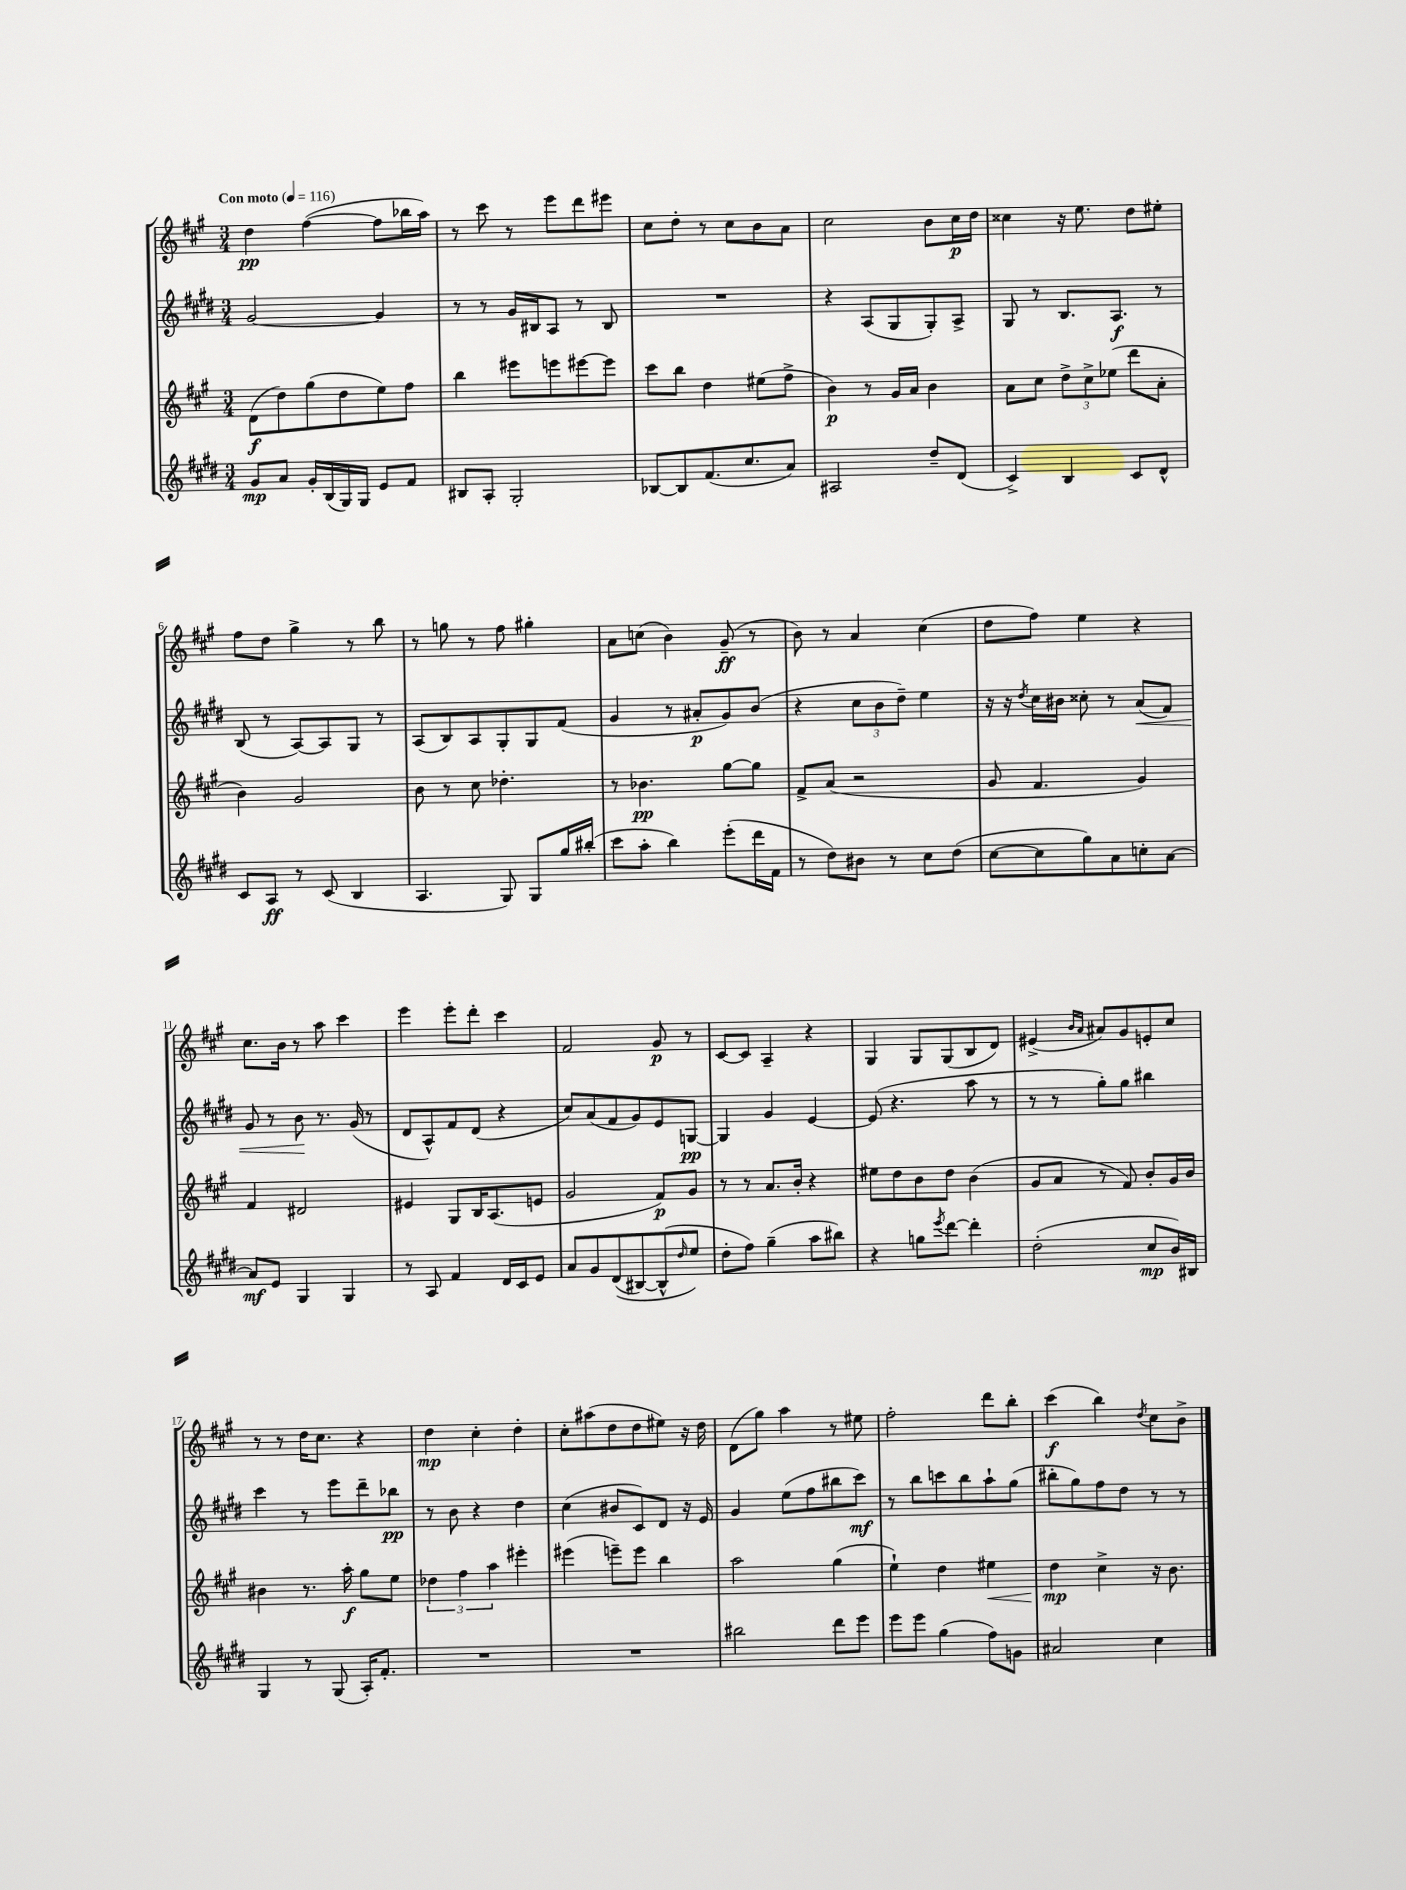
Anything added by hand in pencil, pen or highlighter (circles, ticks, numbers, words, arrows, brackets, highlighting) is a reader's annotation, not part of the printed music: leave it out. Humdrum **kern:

**kern	**kern	**kern	**kern
*staff4	*staff3	*staff2	*staff1
*clefG2	*clefG2	*clefG2	*clefG2
*k[f#c#g#d#]	*k[f#c#g#]	*k[f#c#g#d#]	*k[f#c#g#]
*M3/4	*M3/4	*M3/4	*M3/4
*MM116	*MM116	*MM116	*MM116
8g#/L	(8d\L	[2g#/	4dd\
8a/J	8dd\)	.	.
16g#'/LL	(8gg#\	.	([4ff#\
(16B/	.	.	.
16G#/)	8dd\	.	.
16G#/JJ	.	.	.
8e/L	8ee\)	4g#/]	8ff#\]L
8f#/J	8ff#\J	.	16bb-\L
.	.	.	16aa\JJ)
=	=	=	=
8B#/L	4bb\	8r	8r
8A'/J	.	8r	8ccc#\
2G#'/	8eee#\L	16g#/LL	8r
.	.	16B#/J	.
.	8eee\	8A/J	8eee\L
.	[8eee#\	8r	8ddd\
.	8eee#\]J	8B#/	8eee#\J
=	=	=	=
[8B-/L	8ccc#\L	2.r	8cc#\L
8B-/]	8bb\J	.	8dd'\J
(8.f#/	4dd\	.	8r
.	.	.	8cc#\L
8.cc#/	.	.	.
.	(8ee#\L	.	8b\
8a/J)	8ff#^\J	.	8a\J
=	=	=	=
2A#/	4b\)	4r	2cc#\
.	8r	(8A/L	.
.	16g#/LL	8G#/	.
.	16a/JJ	.	.
8dd#~/L	4b\	8G#'/)	8b\L
(8d#/J	.	8A^/J	16cc#\L
.	.	.	16dd\JJ
=	=	=	=
4c#^/)	8a\L	8G#/	4cc##\
.	8cc#\J	8r	.
4B/	12dd^\L	8.B/L	16r
.	.	.	8.ee\
.	12cc#^\	.	.
.	(12ee-\J	.	.
.	.	8.A/J	.
8c#/L	8ddd\L	.	8dd\L
8d#^^/J	8a'\J	8r	8ee#'\J
=	=	=	=
8c#/L	4b\)	(8B/	8ff#\L
8A/J	.	8r	8dd\J
8r	2g#/	[8A/L)	4gg#^\
(8c#/	.	8A/]	.
4B/	.	8G#/J	8r
.	.	8r	8bb\
=	=	=	=
4.A/	8b\	(8A/L	8r
.	8r	8B/)	8gg\
.	8cc#\	8A/	8r
8G#/)	4.dd-'\	8G#'/	8ff#\
8G#/L	.	8G#/	4gg#'\
16gg#/L	.	(8f#/J	.
(16bb#'/JJ	.	.	.
=	=	=	=
8ccc#\L	8r	4g#/	8a\L
8aa'\J	4.b-\	.	(8cc\J
4bb\)	.	8r	4b\)
.	.	8a#'/L	.
(8eee'\L	[8gg#\L	8g#/)	(8g#~/
16ddd#\L	8gg#\]J	(8b/J	8r
16f#\JJ	.	.	.
=	=	=	=
8r	8f#^/L	4r	8b\)
8dd#\L)	(8a/J	.	8r
8b#\J	2r	12cc#\L	4a/
.	.	12b\	.
8r	.	.	.
.	.	12dd#~\J)	.
8cc#\L	.	4ee\	(4cc#\
(8dd#\J	.	.	.
=	=	=	=
[8cc#\L	8g#/	16r	8dd\L
.	.	16r	.
.	.	8qdd#/	.
8cc#\]	4.f#/	16cc#\LL	8ff#\J)
.	.	16b#\JJ	.
8gg#\)	.	8cc##'\	4ee\
8a\	.	8r	.
8cc'\	4g#/)	(8a/L	4r
[8a\J	.	8f#/J)	.
=	=	=	=
8a/]L	4f#/	8g#/	8.cc#\L
8e/J	.	8r	.
.	.	.	16b\Jk
4G#/	2d#/	8b\	8r
.	.	8.r	8aa\
4G#/	.	.	4ccc#\
.	.	(16g#/	.
.	.	8r	.
=	=	=	=
8r	4e#/	8d#/L	4eee\
8A/	.	8A^^/)	.
4f#/	8G#/L	8f#/	8eee'\L
.	16B/K	(8d#/J	8ddd'\J
.	(8.A/	.	.
16d#/LL	.	4r	4ccc#\
16c#/J	.	.	.
8e/J	8e/J	.	.
=	=	=	=
8a/L	2g#/	8cc#/L)	2f#/
8g#/	.	(8a/	.
&((8d#/	.	8f#/	.
[8B#/)	.	8g#/)	.
(8B#^^/]	8f#/L)	8e/	8g#/
16qqdd#/	.	.	.
8ee/J&)	8g#/J	[8G/J	8r
=	=	=	=
8dd#'\L	8r	4G/]	[8c#/L
8ff#\J)	8r	.	8c#/]J
(4gg#~\	8.a/L	4g#/	4A~/
.	16b'/Jk	.	.
8aa\L	4r	[4e/	4r
8bb#\J)	.	.	.
=	=	=	=
4r	8ee#\L	(8e/]	4G#/
.	8dd\	4.r	.
8gg\L	8b\	.	8G#/L
8qeee/	.	.	.
[8ddd#\J	8dd\J	.	(8G#/
4ddd#'\]	(4b\	8aa\	8B/
.	.	8r	8d/J)
=	=	=	=
(2dd#'\	8g#/L	8r	(4e#^/
.	8a/J	8r	.
.	.	.	16qqb/LL
.	.	.	16qqa/JJ
.	8r	8gg#'\L)	8a#/L)
.	8f#/)	8gg#\J	8g#/
8cc#/L	8b'/L	4bb#\	8e'/
16b/L)	16g#/L	.	8cc#/J
16B#/JJ	16b/JJ	.	.
=	=	=	=
4G#/	4b#\	4ccc#\	8r
.	.	.	8r
8r	8.r	8r	16dd\LK
.	.	.	8.cc#\J
(8G#/	.	8eee\L	.
.	16aa'\	.	.
16A'/LK)	8gg#\L	8ddd#~\	4r
8.f#'/J	.	.	.
.	8ee\J	8bb-\J	.
=	=	=	=
2.r	6dd-\	8r	4dd\
.	.	8b\	.
.	6ff#\	.	.
.	.	4r	4cc#'\
.	6aa\	.	.
.	4eee#'\	4dd#\	4dd'\
=	=	=	=
2.r	(4eee#\	(4cc#\	8cc#'\L
.	.	.	(8aa#\
.	8eee~\L)	8b#/L	8dd\
.	8eee\J	8c#/)	8dd\
.	4bb\	8d#/J	8ee#\J)
.	.	16r	16r
.	.	16e/	16dd\
=	=	=	=
2bb#\	2aa\	4g#/	(8d\L
.	.	.	8gg#\J)
.	.	(8ee\L	4aa\
.	.	8ff#\	.
8ddd#\L	(4gg#\	8bb#\	8r
8eee\J	.	8ccc#\J)	8ee#\
=	=	=	=
8eee\L	4ee`\)	8r	2ff#'\
8eee\J	.	8bb\L	.
(4gg#\	4dd\	8ccc\	.
.	.	8bb\	.
8ff#\L)	4ee#\	8aa`\	8ddd\L
8g\J	.	(8gg#\J	8bb'\J
=	=	=	=
2a#/	4dd\	8bb#'\L	(4ccc#\
.	.	8gg#\)	.
.	4cc#^\	8ff#\	4bb\)
.	.	8dd#\J	.
.	.	.	8qdd/
4cc#\	16r	8r	8cc#\L
.	8.b\	.	.
.	.	8r	8b^\J
==	==	==	==
*-	*-	*-	*-
